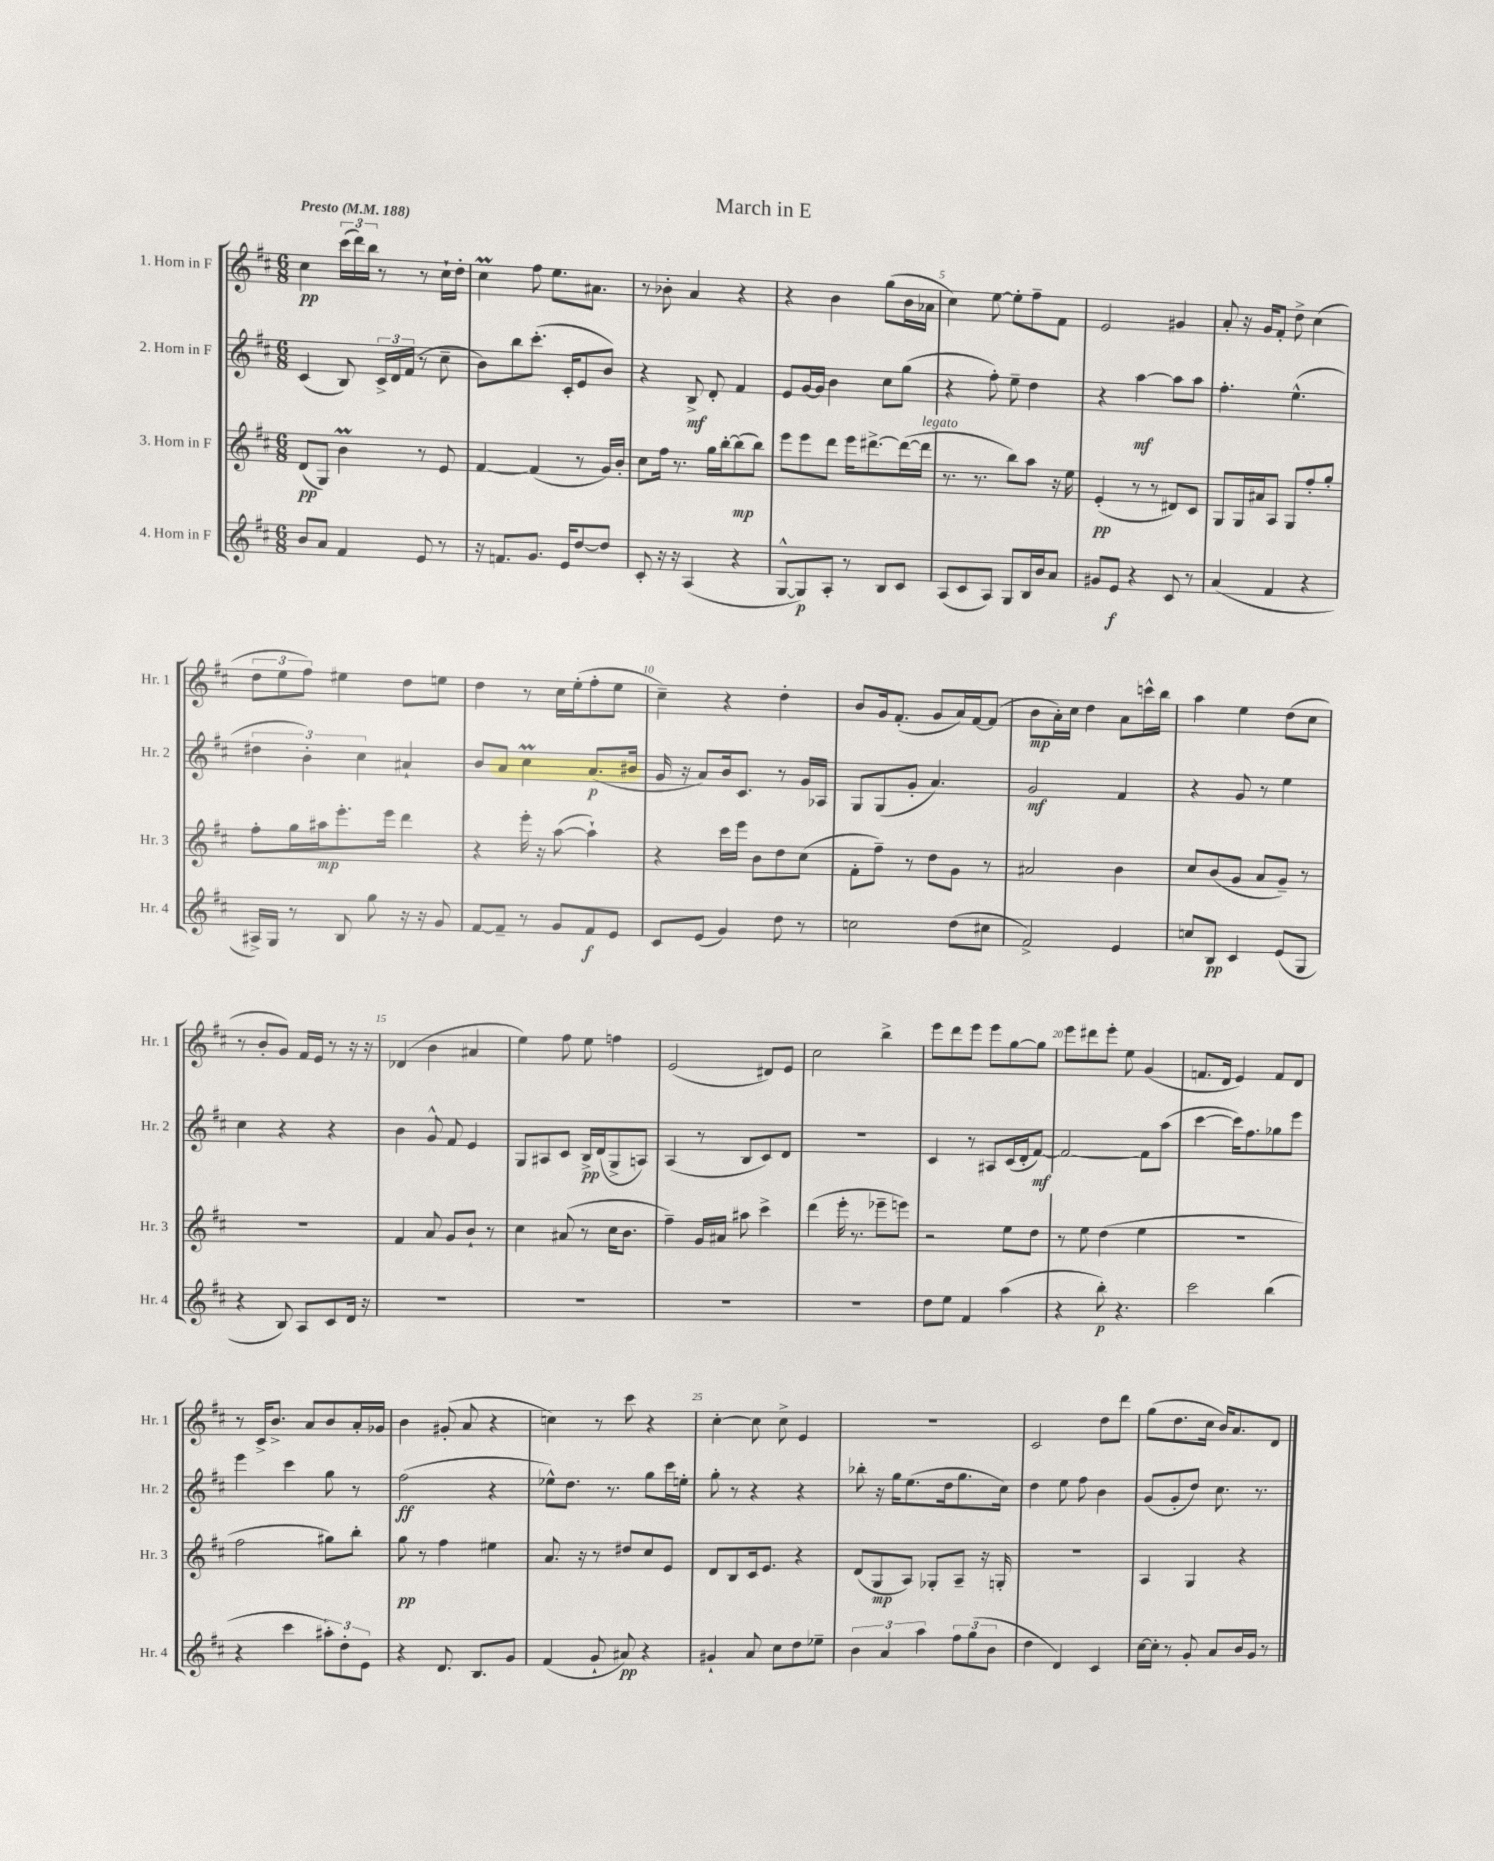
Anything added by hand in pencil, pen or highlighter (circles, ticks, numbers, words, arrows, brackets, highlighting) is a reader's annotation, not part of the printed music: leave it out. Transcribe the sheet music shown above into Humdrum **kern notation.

**kern	**kern	**kern	**kern
*staff4	*staff3	*staff2	*staff1
*clefG2	*clefG2	*clefG2	*clefG2
*k[f#c#]	*k[f#c#]	*k[f#c#]	*k[f#c#]
*M6/8	*M6/8	*M6/8	*M6/8
*MM188	*MM188	*MM188	*MM188
8b	(8d	(4c#	4cc#
8a	8G)	.	.
4f#	4b	8B)	(24ccc#
.	.	.	24ddd)
.	.	.	24bb
.	.	24c#^	8r
.	.	24d	.
.	.	(24f#	.
8e	8r	8r	8r
8r	8e	8cc#~	16cc#`
.	.	.	16dd'
=	=	=	=
16r	[4f#	8b)	4cc#
8.f	.	.	.
.	.	8bb	.
8.g	(4f#]	(8.ccc#'	8ff#
.	.	.	8.ee
16e	.	16c#'	.
[8dd	8r	8e	.
.	.	.	8.a#
8dd]	16g)	8b)	.
.	16b'	.	.
=	=	=	=
8c#'	8cc#	4r	8r
16r	16ff#	.	8b-'
16r	8.r	.	.
(4A	.	8B^	4a
.	16gg	8d'	.
.	[16bb'	.	.
4r	(8bb]	4f#	4r
.	8bb)	.	.
=	=	=	=
[8G^^	8eee	8e	4r
8G])	8eee	[16g	.
.	.	16g]	.
8A'	8ddd	4b	4b
8r	16eee	.	.
.	[8.ddd#^	.	.
8B	.	8cc#	(8gg
8c#	(16ddd#_	(8gg	16b
.	16ddd#]	.	16a-
=	=	=	=
(8A	8.r	4r	4cc#)
8c#	.	.	.
.	8.r	.	.
8A)	.	8ff#')	[8ee
8G	8bb)	8ee~	8ee']
16B	8aa	4dd	8ff#~
16b	.	.	.
8a	16r	.	8f#
.	16ee	.	.
=	=	=	=
8g#	(4e'	4r	2e
8e	.	.	.
4r	8r	[4aa	.
.	8r	.	.
8c#	8d#)	8aa]	4g#
8r	8c#	8aa	.
=	=	=	=
(4a	8G	4.ff#'	8a'
.	16G	.	16r
.	16a#	.	16g
4f#	8A	.	8f#'
.	8G	(4.ee^^	8dd^
4r	8ff#'	.	(4cc#
.	8gg'	.	.
=	=	=	=
16A#^)	8ff#'	6dd#	12dd
16G	.	.	.
.	.	.	12ee
8r	16gg	.	.
.	.	6b')	12ff#)
.	16aa#	.	.
8B	8.eee'	.	4ee#
.	.	6cc#	.
8gg	.	.	.
.	16eee	.	.
16r	4ddd	4a#`	8dd
16r	.	.	.
8g	.	.	8ee
=	=	=	=
[8f#	4r	8b	4dd
8f#~]	.	8a	.
8r	16eee'	4cc#	8r
.	16r	.	.
8g	([8aa	.	16cc#
.	.	.	(16ee'
8f#	4aa`])	(8.a	8ff#'
8e	.	.	8ee
.	.	16b#	.
=	=	=	=
8c#	4r	16g	4cc#~)
.	.	16r	.
(8e	.	8a)	.
4g)	16ccc#	16b	4r
.	16eee	8.c#	.
.	8b	.	.
8dd	8dd	8r	4dd'
8r	(8cc#	16g	.
.	.	16A-	.
=	=	=	=
2cc	8f#'	8G	8b
.	8ff#~)	(8G	16g
.	.	.	(8.f#'
.	8r	8g'	.
.	8dd	4.a)	8g
(8dd	8g	.	16a)
.	.	.	[16f#
8cc#	8r	.	(8f#]
=	=	=	=
2f#^)	2a#	2g	8b
.	.	.	16a')
.	.	.	16cc#
.	.	.	4dd
4e	4b	4f#	8a
.	.	.	16ccc^^
.	.	.	16bb
=	=	=	=
8cc	8cc#	4r	4aa
8B	(8b	.	.
4c#	8g	8g	4ee
.	8a	8r	.
(8e	8g~)	4ee	(8dd
8G	8r	.	8cc#
=	=	=	=
4r	2.r	4cc#	8r
.	.	.	8b'
8B)	.	4r	8g)
8A	.	.	16f#
.	.	.	16e
8c#	.	4r	8r
16d	.	.	16r
16r	.	.	16r
=	=	=	=
2.r	4f#	4b	(4d-
.	8a	8g^^	4b
.	8g	8f#	.
.	8b`	4e	4a#
.	8r	.	.
=	=	=	=
2.r	4cc#	8G	4ee)
.	.	8A#	.
.	(8a#	8c#	8ff#
.	8r	16B^	8ee
.	.	(16d	.
.	16cc#	8G^	4ff
.	8.b	.	.
.	.	8A)	.
=	=	=	=
2.r	4ff#~)	(4A	(2e
.	16g	8r	.
.	16a#	.	.
.	8aa#	8B	.
.	4ccc#^	8c#)	8d#)
.	.	8d	8e
=	=	=	=
2.r	(4ddd	2.r	2cc#
.	16eee'	.	.
.	8.r	.	.
.	8eee-~	.	4bb^
.	8eee)	.	.
=	=	=	=
8dd	2r	4c#	8eee
8ee	.	.	8ddd
4f#	.	8r	8eee
.	.	8A#	8eee
(4aa	8ee	(16c#	[8gg
.	.	16d'	.
.	8dd	[8f#)	8gg]
=	=	=	=
4r	8r	2f#_	8eee
.	8ee	.	8ddd#
8bb')	(4dd	.	8eee'
4.r	.	.	8ee
.	4ee	8f#]	(4g
.	.	(8aa	.
=	=	=	=
2ccc#	2.r	[4ccc#	8.f
.	.	.	16d
.	.	16ccc#])	4e)
.	.	8.ff#	.
(4bb	.	8gg-	8f
.	.	8eee	8d
=	=	=	=
4r	2ff#	4eee	8r
.	.	.	16c#^
.	.	.	8.b^
4ccc#	.	4ccc#	.
.	.	.	8a
12aa#')	8gg#)	8gg	8b
12dd'	.	.	.
.	8bb'	8r	16a'
12e	.	.	.
.	.	.	16g-
=	=	=	=
4r	8gg	(2ff#	4b
.	8r	.	.
8.d	4ff#	.	(8g#'
.	.	.	8a
8.B	.	.	.
.	4ee#	4r	4r
8g	.	.	.
=	=	=	=
(4f#	8.a	8ee-^^)	4cc)
.	.	8.dd	.
.	16r	.	.
8g`	8r	.	8r
.	.	8.r	.
8a#)	8dd#	.	8ccc#
4r	8cc#	8gg	4r
.	8e	16ccc#	.
.	.	16ee'	.
=	=	=	=
4g#`	8d	8gg'	[4cc#'
.	8B	8r	.
8a	16c#	4r	8cc#]
.	8.e	.	.
8cc#	.	.	8cc#^
8dd	4r	4r	4e
8ee-~	.	.	.
=	=	=	=
6b	(8d	8bb-'	2.r
.	8G	16r	.
6a	.	.	.
.	.	16gg	.
.	8A)	(8.ee	.
6aa	.	.	.
.	8G-'	.	.
.	.	16dd	.
12ff#	8A~	8.gg	.
(12gg	.	.	.
.	16r	.	.
12b	.	.	.
.	16G'	16cc#)	.
=	=	=	=
4dd	2.r	4dd	2c#
4d)	.	8ee	.
.	.	8ff#	.
4c#	.	4b	8dd
.	.	.	8ddd
=	=	=	=
[16cc#	4A	(8g	(8gg
16cc#']	.	.	.
8r	.	8g'	8.dd
8g'	4G	8dd)	.
.	.	.	16cc#
8a	.	8.cc#	16b)
.	.	.	8.a
16b	4r	.	.
16g	.	8.r	.
8r	.	.	8d
==	==	==	==
*-	*-	*-	*-
